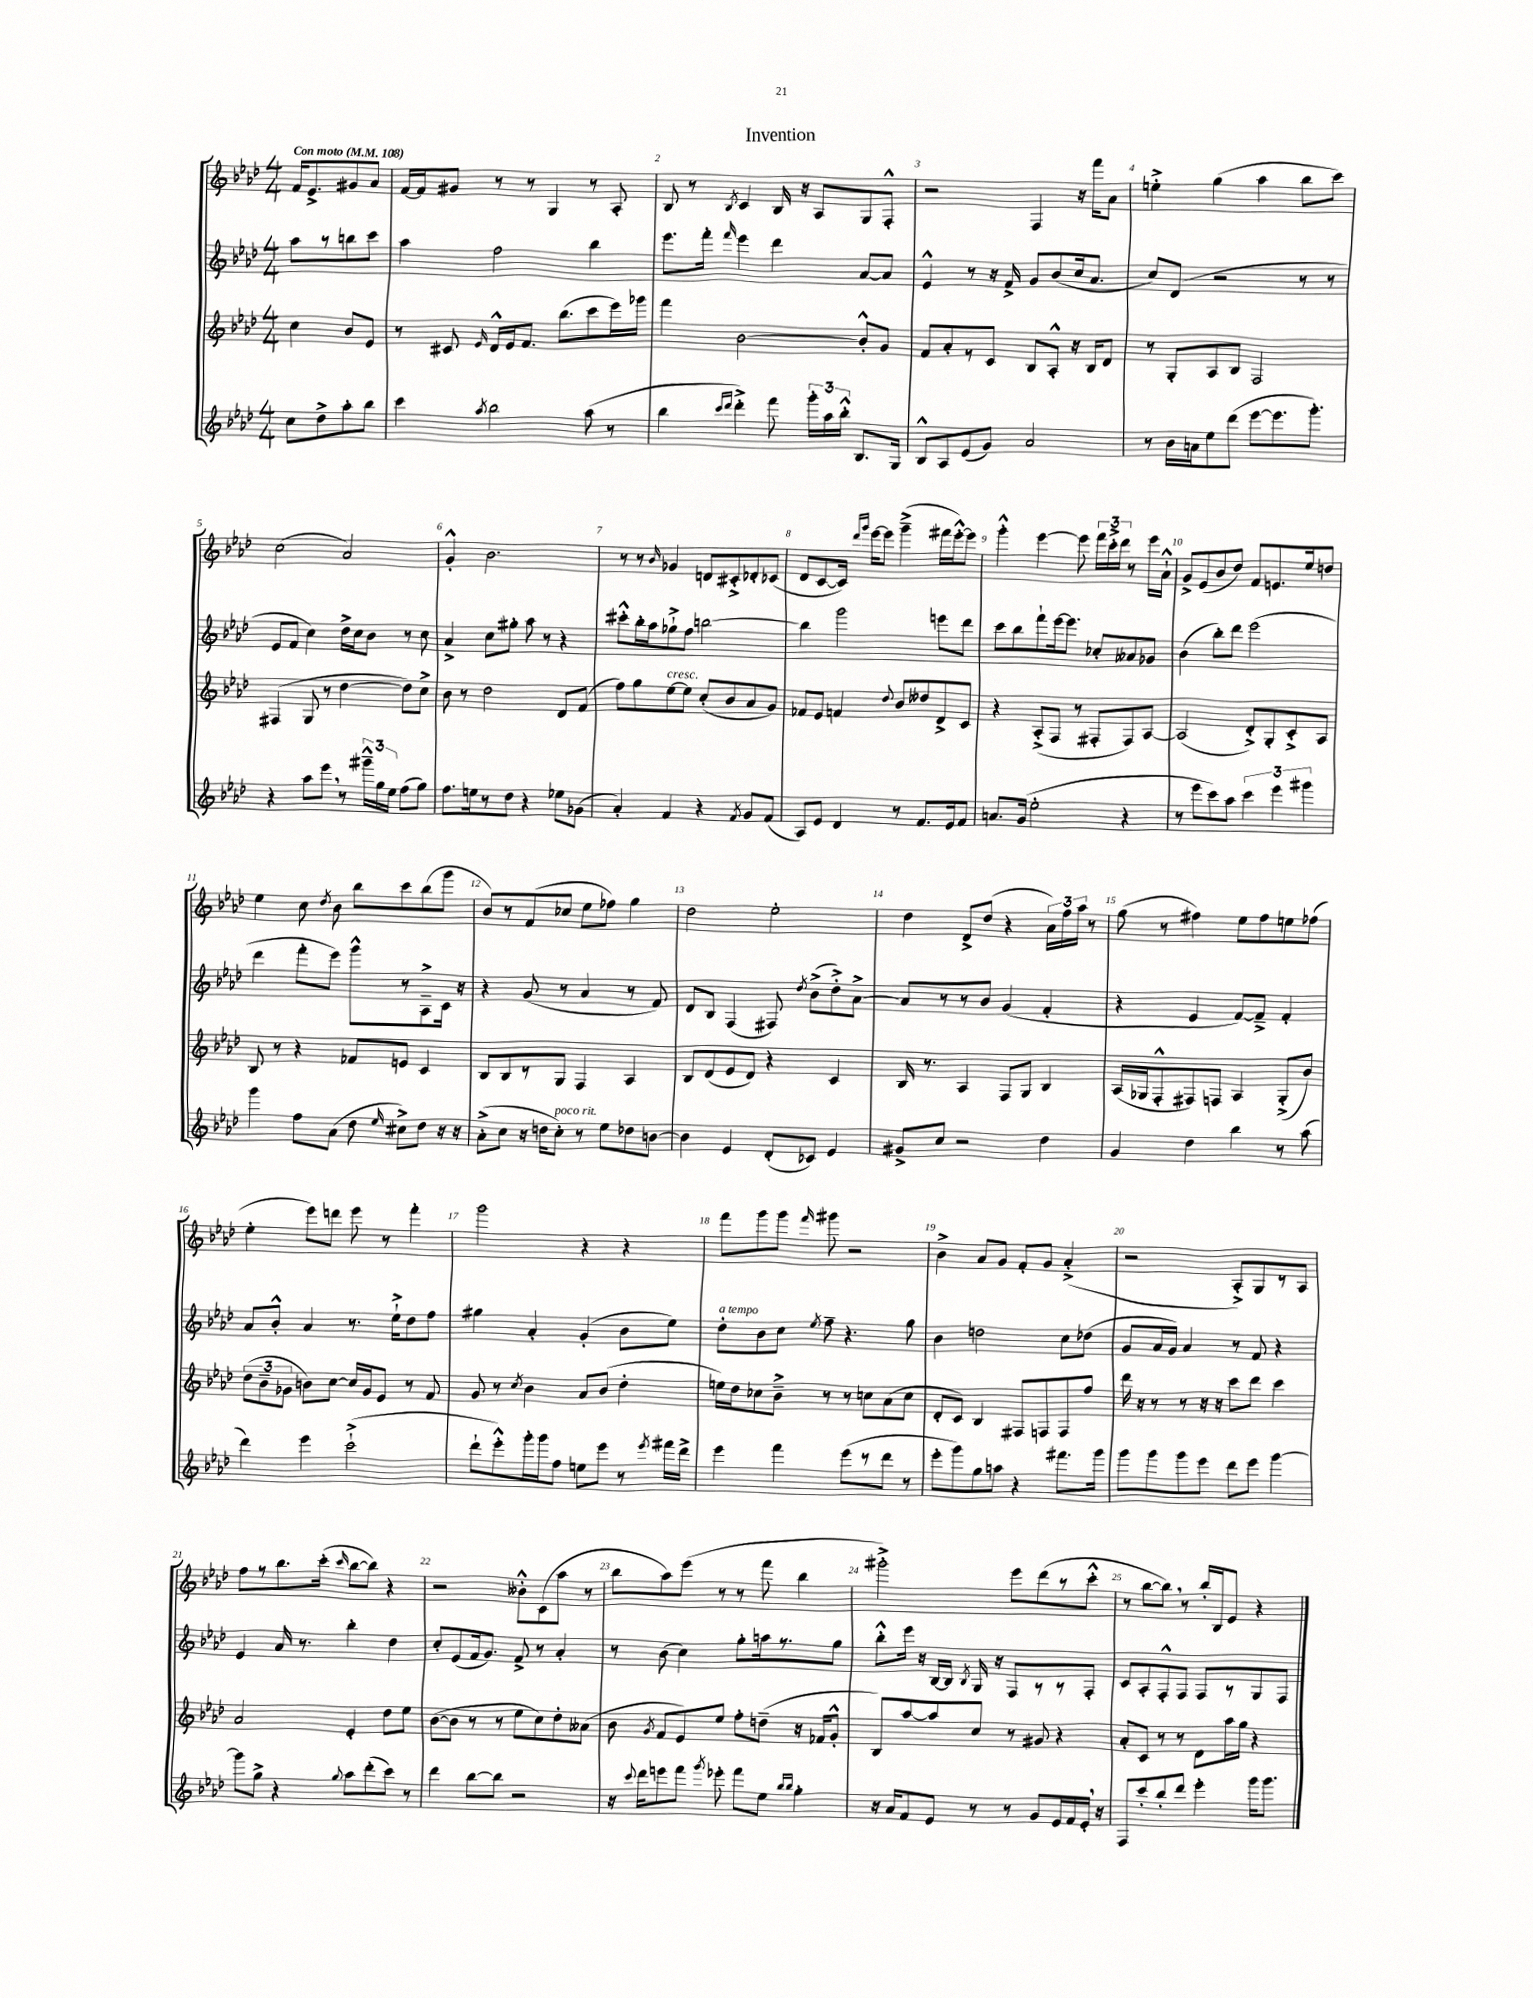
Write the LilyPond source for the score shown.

\header { title = "Invention" }
<<
\new StaffGroup <<
\new Staff = "s0" {
    \clef treble \key aes \major \numericTimeSignature \time 4/4 \partial 2 \tempo "Con moto" 4 = 108
    \autoBeamOff f'16[ ees'8.-> gis'8 aes'8] |
    f'16[~ f'16 gis'8] r8 r8 g4 r8 aes8-. |
    bes8 r8 \acciaccatura { bes8 } c'4 bes16 r16 aes8[ g8 f8]-.-^ |
    r2 f4 r16 f'''16[ aes'8] |
    e''4-.-> g''4( aes''4 bes''8[ c'''8]) |
    c''2( aes'2) |
    g'4-.-^ bes'2. |
    r8 r8 \grace { bes'16 } ges'4 d'8[ cis'8-.-> des'8-. ces'8]( |
    des'8[ c'8~ c'16]) \grace { des'''16[ g'''16] } ees'''16[~ ees'''8] g'''4--->( fis'''16[ ees'''16~-.-^) ees'''8] |
    g'''4-.-^ ees'''4~ ees'''8 \tuplet 3/2 { f'''16[ c'''16-.-> des'''16] } r8 ees'''16[ aes'16]-!-^ |
    g'8[-> ees'8( bes'8 des''8]) f'8[ e'8. ees''16 d''8] |
    ees''4 c''8 \acciaccatura { des''8 } bes'8 bes''8[ c'''8 bes''8( g'''8] |
    bes'8[) r8 f'8( ces''8] ees''8[ fes''8]) g''4 |
    des''2 ees''2-. |
    des''4 des'8[-> des''8]( r4 \tuplet 3/2 { aes'16[) f''16 aes''16] } r8 |
    g''8( r8 fis''4) ees''8[ fis''8 e''8 fes''8]( |
    ees''4-. ees'''8[) d'''8] ees'''8 r8 f'''4-. |
    g'''2 r4 r4 |
    f'''8[ g'''8 g'''8] \grace { f'''16 } gis'''8 r2 |
    bes'4-> aes'8[ g'8] f'8[-. g'8] aes'4-.->( |
    r2 aes8[-.->) g8 r8 aes8] |
    f''8[ r8 bes''8. c'''16]-.( \grace { c'''16 } bes''8[~ bes''8]) r4 |
    r2 beses'8[-.-^ c'8( aes''8] r8 |
    bes''8[ aes''8) ees'''8]( r8 r8 f'''8 bes''4 |
    gis'''2-.->) ees'''8[ des'''8( r8 c'''8]-.-^ |
    r8 bes''8[~ bes''8]) \breathe r8 bes''16[-. bes16 ees'8] r4 \bar "|." |
}
\new Staff = "s1" {
    \clef treble \key aes \major \numericTimeSignature \time 4/4 \partial 2
    \autoBeamOff aes''8[ r8 b''8 c'''8] |
    aes''4 f''2 bes''4 |
    ees'''8.[ f'''16]-. \grace { f'''16 } ees'''4 des'''4 aes'8[~ aes'8] |
    ees'4-^ r8 r16 f'16-> g'8[ bes'8( c''16 aes'8.] |
    c''8[) des'8]( r2 r8 r8 |
    ees'8[ f'8] c''4) des''16[-> c''16 bes'8] r8 c''8 |
    aes'4-> c''8[ gis''8]-. aes''8 r8 r4 |
    cis'''8[-.-^ bes''16-. aes''16 ges''8-!-> f''8] b''2~ |
    b''4 g'''2 e'''8[ des'''8] |
    c'''8[ bes''8 f'''8-! ees'''16~ ees'''8.] ces''8[-. aeses'8 ges'8] |
    bes'4( bes''8[-.) des'''8] ees'''2( |
    des'''4 f'''8[-. ees'''8]) g'''8[-^ r8 aes8---> c'16] r16 |
    r4 g'8( r8 aes'4 r8 f'8) |
    des'8[ bes8] f4( fis8) \acciaccatura { des''8 } bes'8[->( des''8-.->) aes'8]~-> |
    aes'8[ r8 r8 bes'8] g'4( f'4-. |
    r4 ees'4 f'8[~) f'8]---> f'4-. |
    aes'8[ bes'8]-.-^ aes'4 r8. ees''16[-!-> des''8 f''8] |
    gis''4 aes'4-. g'4-.( bes'8[ ees''8]) |
    des''8[-.^\markup { \italic "a tempo" } bes'8 c''8] \acciaccatura { ees''8 } f''8-- r4. g''8 |
    bes'4 d''2 c''8[ des''8]( |
    g'8[ aes'16 g'16]) aes'4 r8 f'8 r4 |
    ees'4 aes'16 r8. bes''4-. des''4 |
    c''8[-. ees'8( f'16 g'8.]) f'8-> r8 aes'4-. |
    r8 bes'8( c''4) g''8[-. a''16 r8. g''8] |
    bes''8[-.-^ ees'''16] r16 bes16[~ bes16] \acciaccatura { bes8 } g16 r16 f8[ r8 r8 f8]-. |
    c'8[ aes8-. f8-.-^ f8] f8[ r8 g8 f8] \bar "|." |
}
\new Staff = "s2" {
    \clef treble \key aes \major \numericTimeSignature \time 4/4 \partial 2
    \autoBeamOff c''4 bes'8[ ees'8] |
    r8 cis'8 \grace { ees'16 } des'16[-^ ees'16 f'8.] bes''8.[( c'''8 ees'''16) ges'''16] |
    f'''4 bes'2~ bes'8[-.-^ g'8] |
    f'8[ aes'8-. r8 c'8] bes8[ aes8]-.-^ r16 bes16[ des'8] |
    r8 g8[-. aes8 bes8] f2 |
    fis4( g8 r8 des''4~ des''8[) c''8]-> |
    bes'8 r8 des''2 des'8[ f'8]( |
    f''8[) g''8 ees''8~^\markup { \italic "cresc." } ees''8] c''8[-.( bes'8 aes'8 g'8]) |
    fes'8[ ees'8] f'4 \appoggiatura { des''8 } bes'8[ deses''8 des'8-> c'8] |
    r4 aes8[-.->( f8] r8 fis8[-. fis8) aes8]~ |
    aes2( des'8[-.->) g8-. c'8-.-> aes8] |
    bes8 r8 r4 fes'8[ e'8] c'4 |
    bes8[ bes8 r8 g8] f4 aes4 |
    bes8[ des'8( ees'8 des'8]) r4 c'4 |
    bes16 r8. aes4 f8[ g8] bes4 |
    aes16[( ges16 f8-.-^ fis8) f8] aes4 ges8[-.->( bes'8]) |
    \tuplet 3/2 { des''8[( bes'8-- ges'8] } b'8[) c''8]~ c''16[ ges'16 ees'8] r8 f'8 |
    g'8 r8 \acciaccatura { c''8 } bes'4 aes'8[ bes'8]( des''4-. |
    e''16[) des''16 ces''8 bes'8]---> r8 r8 c''8[ aes'8( c''8] |
    des'8[-. c'8]) bes4 fis8[ f8 f8 f''8] |
    des'''16 r16 r8 r8 r16 r16 c'''8[ des'''8] c'''4 |
    aes'2 ees'4-. des''8[ ees''8] |
    bes'8[~( bes'8] r8 r8 ees''8[ c''8) des''8-. aeses'8]( |
    bes'8 \acciaccatura { g'8 } f'8[ ees'8) ees''8] f''8[-. d''8]--( r16 fes'16[ g'8]-.-^ |
    bes8[) aes''8~ aes''8 c''8] r8 gis'8 r4 |
    aes'8[-. c'8] r8 r8 des'8[ aes''16 g''16] r4 \bar "|." |
}
\new Staff = "s3" {
    \clef treble \key aes \major \numericTimeSignature \time 4/4 \partial 2
    \autoBeamOff c''8[ des''8-> aes''8-. bes''8] |
    c'''4 \acciaccatura { aes''8 } bes''2 aes''8( r8 |
    bes''4 \grace { c'''16[ des'''16] } des'''4-.->) f'''8 \tuplet 3/2 { g'''16[-. aes''16 bes''16]-.-^ } bes8.[ g16] |
    bes8[-^ aes8 ees'8( g'8]) aes'2 |
    r8 bes'16[ a'16 ees''8 des'''8]( ees'''8[~ ees'''8. g'''8.]-.) |
    r4 aes''8[ ees'''8] \breathe r8 \tuplet 3/2 { gis'''16[---^ g''16 ees''16] } f''8[( g''8]) |
    f''8.[ e''16 r8 des''8] r4 ees''8[ ges'8]( |
    aes'4-.) f'4 r4 \acciaccatura { f'8 } g'8[ f'8]( |
    aes8[) ees'8] des'4 r8 f'8.[ ees'16 f'8] |
    a'8.[ g'16]( ees''2-. r4 |
    r8 ees'''8[ c'''8) aes''8] \tuplet 3/2 { c'''4 ees'''4 gis'''4 } |
    g'''4 f''8[ aes'8]( des''8 \grace { ees''16 } cis''8[->) des''8] r16 r16 |
    aes'8[-.->( c''8] r16 d''16[ c''8]-.^\markup { \italic "poco rit." }) r8 ees''8[ des''8 b'8]~ |
    b'4 ees'4 des'8[-.( ces'8]) ees'4 |
    gis'8[-> c''8] r2 des''4 |
    g'4 des''4 bes''4 r8 aes''8( |
    des'''4) ees'''4 c'''2-!->( |
    des'''8[-! ees'''8-.-^) g'''16-. g'''16 f''8] e''8[ ees'''8] r8 \acciaccatura { ees'''8 } fis'''16[ des'''16]-> |
    ees'''4 f'''4 ees'''8[( r8 des'''8] r8 |
    ees'''8[-. g'''8) g''8 a''8] r4 fis'''8.[ g'''16] |
    g'''8[ g'''8 g'''8 ees'''8] des'''8[ ees'''8] g'''4~ |
    g'''8[ g''8]-> r4 \appoggiatura { g''8 } aes''8[ des'''8-.( c'''8]) r8 |
    des'''4 bes''8[~ bes''8] r2 |
    r16 \appoggiatura { c'''8 } des'''16[ e'''8 f'''8] \acciaccatura { g'''8 } ees'''8-. f'''8[ ees''8] \grace { bes''16[ bes''16] } g''4-. |
    r16 aes'16[ f'8 ees'8] r8 r8 g'8[ ees'16 f'16 ees'16]-. \breathe r16 |
    f8[ c'''8-. bes''8-. des'''8] ees'''4-. g'''16[ g'''8.] \bar "|." |
}
>>
>>
\layout { \context { \Score \override BarNumber.break-visibility = ##(#f #t #t) barNumberVisibility = #all-bar-numbers-visible } }
